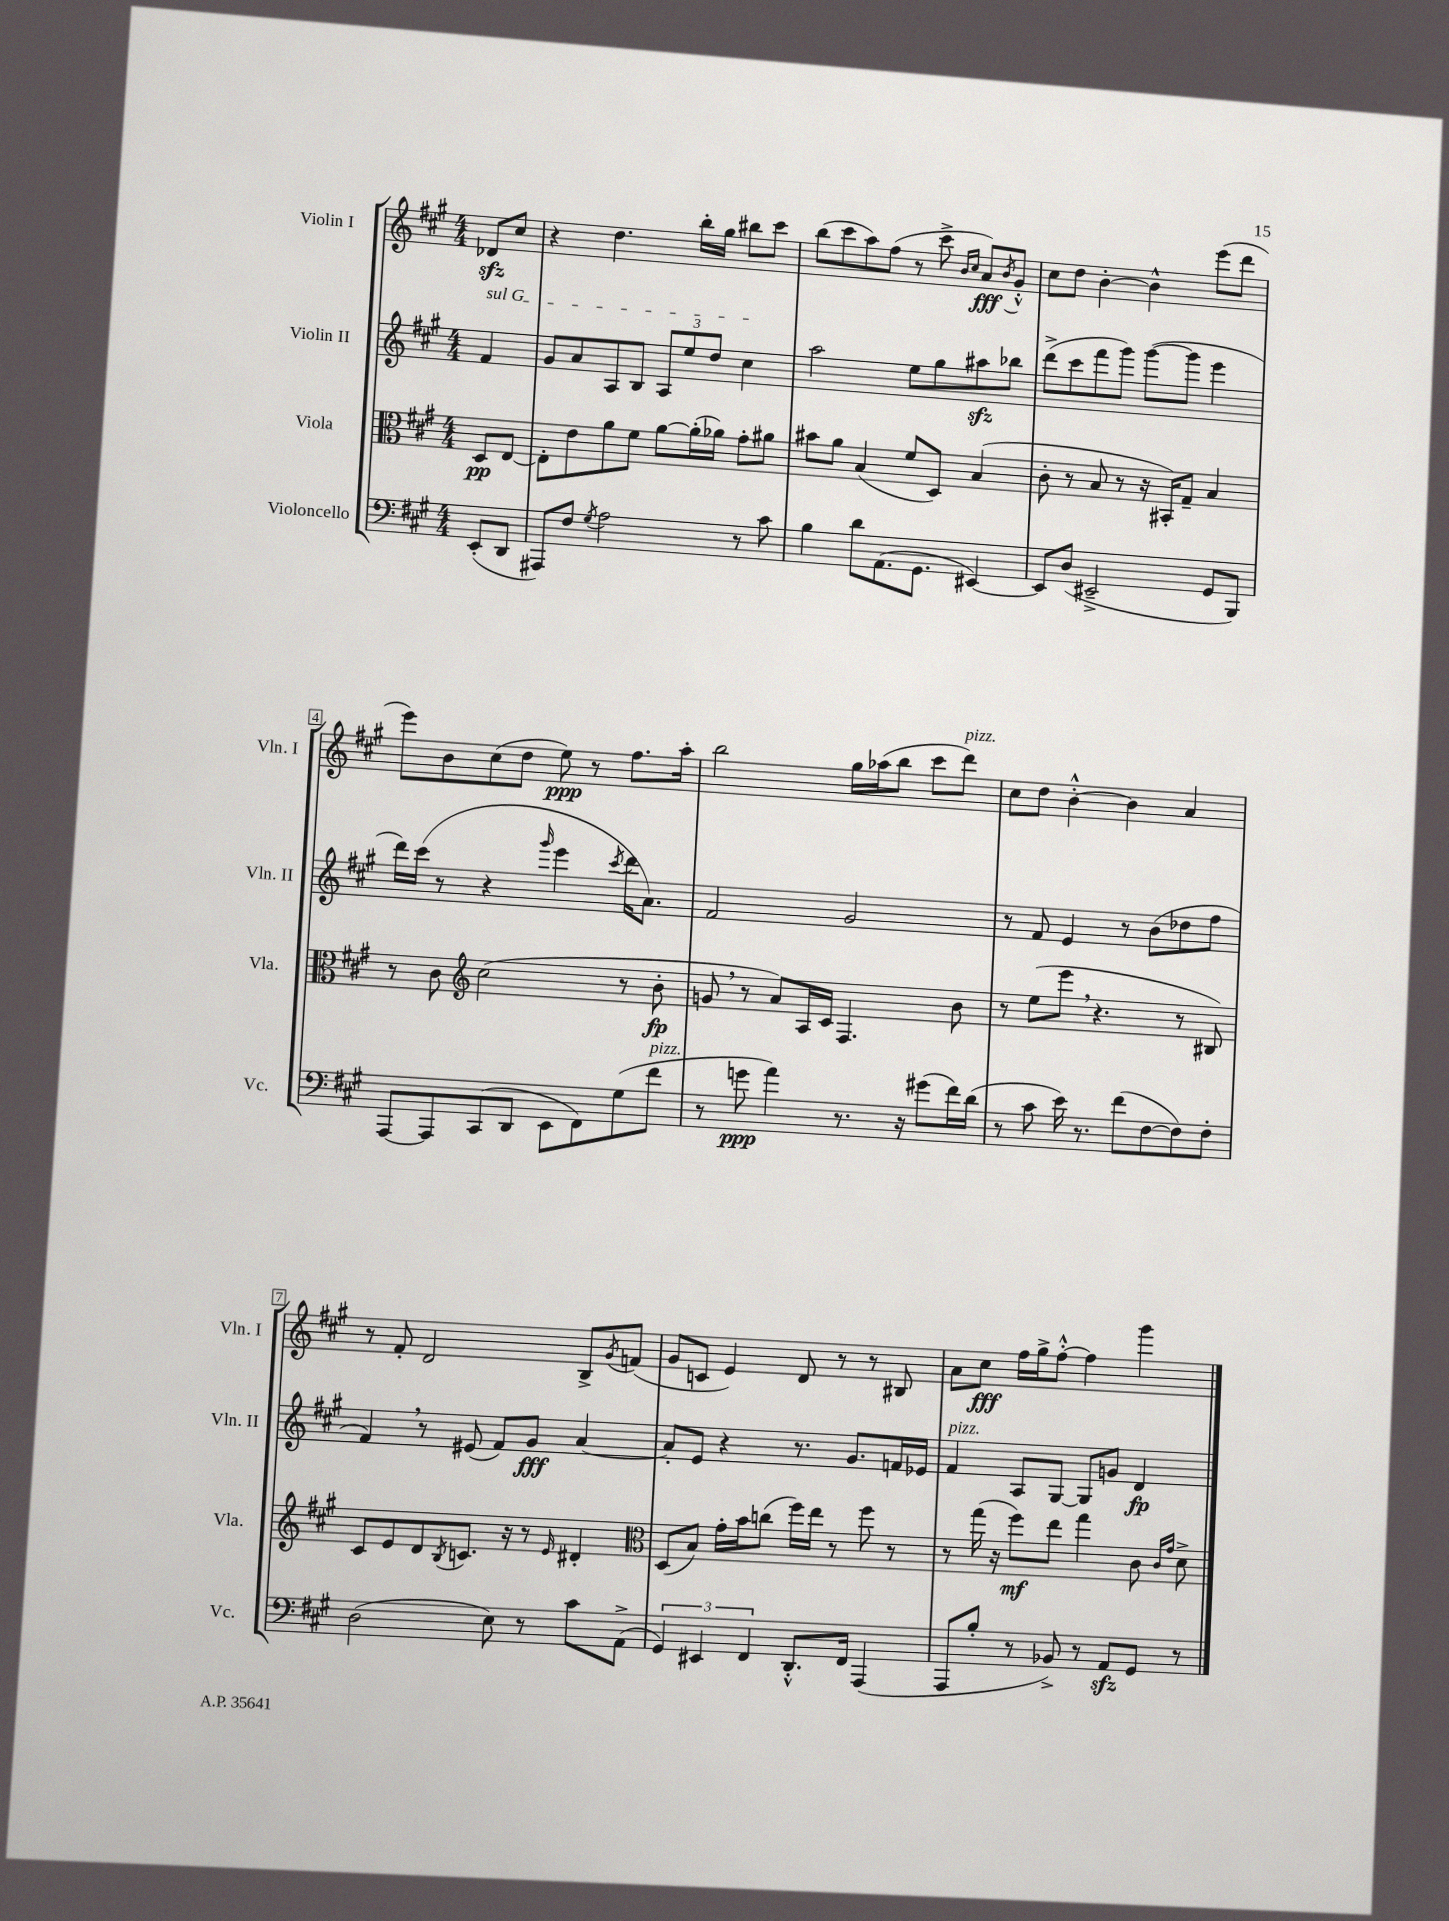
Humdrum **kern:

**kern	**kern	**kern	**kern
*staff4	*staff3	*staff2	*staff1
*clefF4	*clefC3	*clefG2	*clefG2
*k[f#c#g#]	*k[f#c#g#]	*k[f#c#g#]	*k[f#c#g#]
*M4/4	*M4/4	*M4/4	*M4/4
(8EE'	8D	4f#	8d-
8DD	[8E	.	8cc#
=	=	=	=
8AAA#)	8E']	8g#	4r
8F#	8e	8a	.
8qG#	.	.	.
2A	8a	8A	4.dd
.	8f#	8B	.
.	[8a	12A	.
.	.	12ee	.
.	(16a']	.	16bb'
.	.	12dd	.
.	16a-)	.	16gg#
8r	8g#'	4cc#	8bb#
8c#	8a#	.	8ccc#
=	=	=	=
4B	8b#	2aa	(8bb
.	8a	.	8ccc#
8d	(4B	.	8aa)
(8.AA	.	.	(8ff#
.	8f#	8ee	8r
8.GG#	.	.	.
.	8D)	8gg#	8ccc#^
.	.	.	16qqb
.	.	.	16qqcc#
[4EE#)	(4B	8aa#	8a)
.	.	.	8qb
.	.	8bb-	8g#'^^
=	=	=	=
8EE#]	8c#'	(8ddd^	8cc#
(8D	8r	8ccc#	8dd
2EE#~^	8B	8fff#	[4b'
.	8r	8ggg#)	.
.	16r	([8ggg#	4b^^]
.	16BB#')	.	.
.	8G#~	8ggg#]	.
8GG#	4B	4eee	(8eee
8BBB)	.	.	8ddd
=	=	=	=
[8AAA	8r	16ddd)	8eee)
.	.	(16ccc#	.
8AAA]	8c#	8r	8b
*	*clefG2	*	*
(8CC#	(2cc#	4r	(8cc#
8DD	.	.	8dd
.	.	16qqggg#	.
8EE	.	4eee	8ee)
8FF#)	.	.	8r
.	.	8qccc#	.
(8G#	8r	16ddd	8.ff#
.	.	8.a)	.
8f#	8b'	.	.
.	.	.	16aa'
=	=	=	=
8r	8g	2f#	2bb
8g	8r	.	.
4a)	8a)	.	.
.	16A	.	.
.	16c#	.	.
8.r	4.F#	2g#	16gg#
.	.	.	(16aa-
.	.	.	8bb
16r	.	.	.
(8g#	.	.	8ccc#
16f#)	8b	.	8ddd)
(16d	.	.	.
=	=	=	=
8r	8r	8r	8cc#
8c#	(8ee	8f#	8dd
16e)	8eee	4e	[4b'^^
8.r	.	.	.
.	4.r	.	.
(8f#	.	8r	4b]
[8F#	.	(8b	.
8F#])	8r	8dd-	4a
8F#'	8B#)	8ff#	.
=	=	=	=
(2D	8c#	4f#)	8r
.	8e	.	8f#'
.	8d	8r	2d
.	8qB	.	.
.	8.c	(8e#	.
8E)	.	8f#)	.
.	16r	.	.
8r	8r	8g#	.
.	16qqe	.	.
8c#	4d#'	[4a	8B^
.	.	.	8qg#
(8AA^	.	.	(8f
=	=	=	=
*	*clefC3	*	*
6GG#)	(8D	8a']	8g#
.	8B)	8e	8c
6EE#	.	.	.
.	16g#'	4r	4e)
.	16b	.	.
6FF#	.	.	.
.	(8cc	.	.
8.DD'^^	16ff#)	8.r	8d
.	16ee	.	.
.	8r	.	8r
16FF#	.	8.g#	.
(4AAA	8ff#	.	8r
.	8r	16f	8B#
.	.	16e-	.
=	=	=	=
8AAA	8r	4f#	8a
8B'	(16gg#	.	8cc#
.	16r	.	.
8r	8ff#)	8A	16ff#
.	.	.	16gg#^
8BB-^)	8ee	[8G#	[8ff#'^^
8r	4gg#	8G#]	4ff#]
8AA	.	8g	.
8GG#	8c#	4d	4ggg#
.	16qqc#	.	.
.	16qqg#	.	.
8r	8d^	.	.
==	==	==	==
*-	*-	*-	*-
